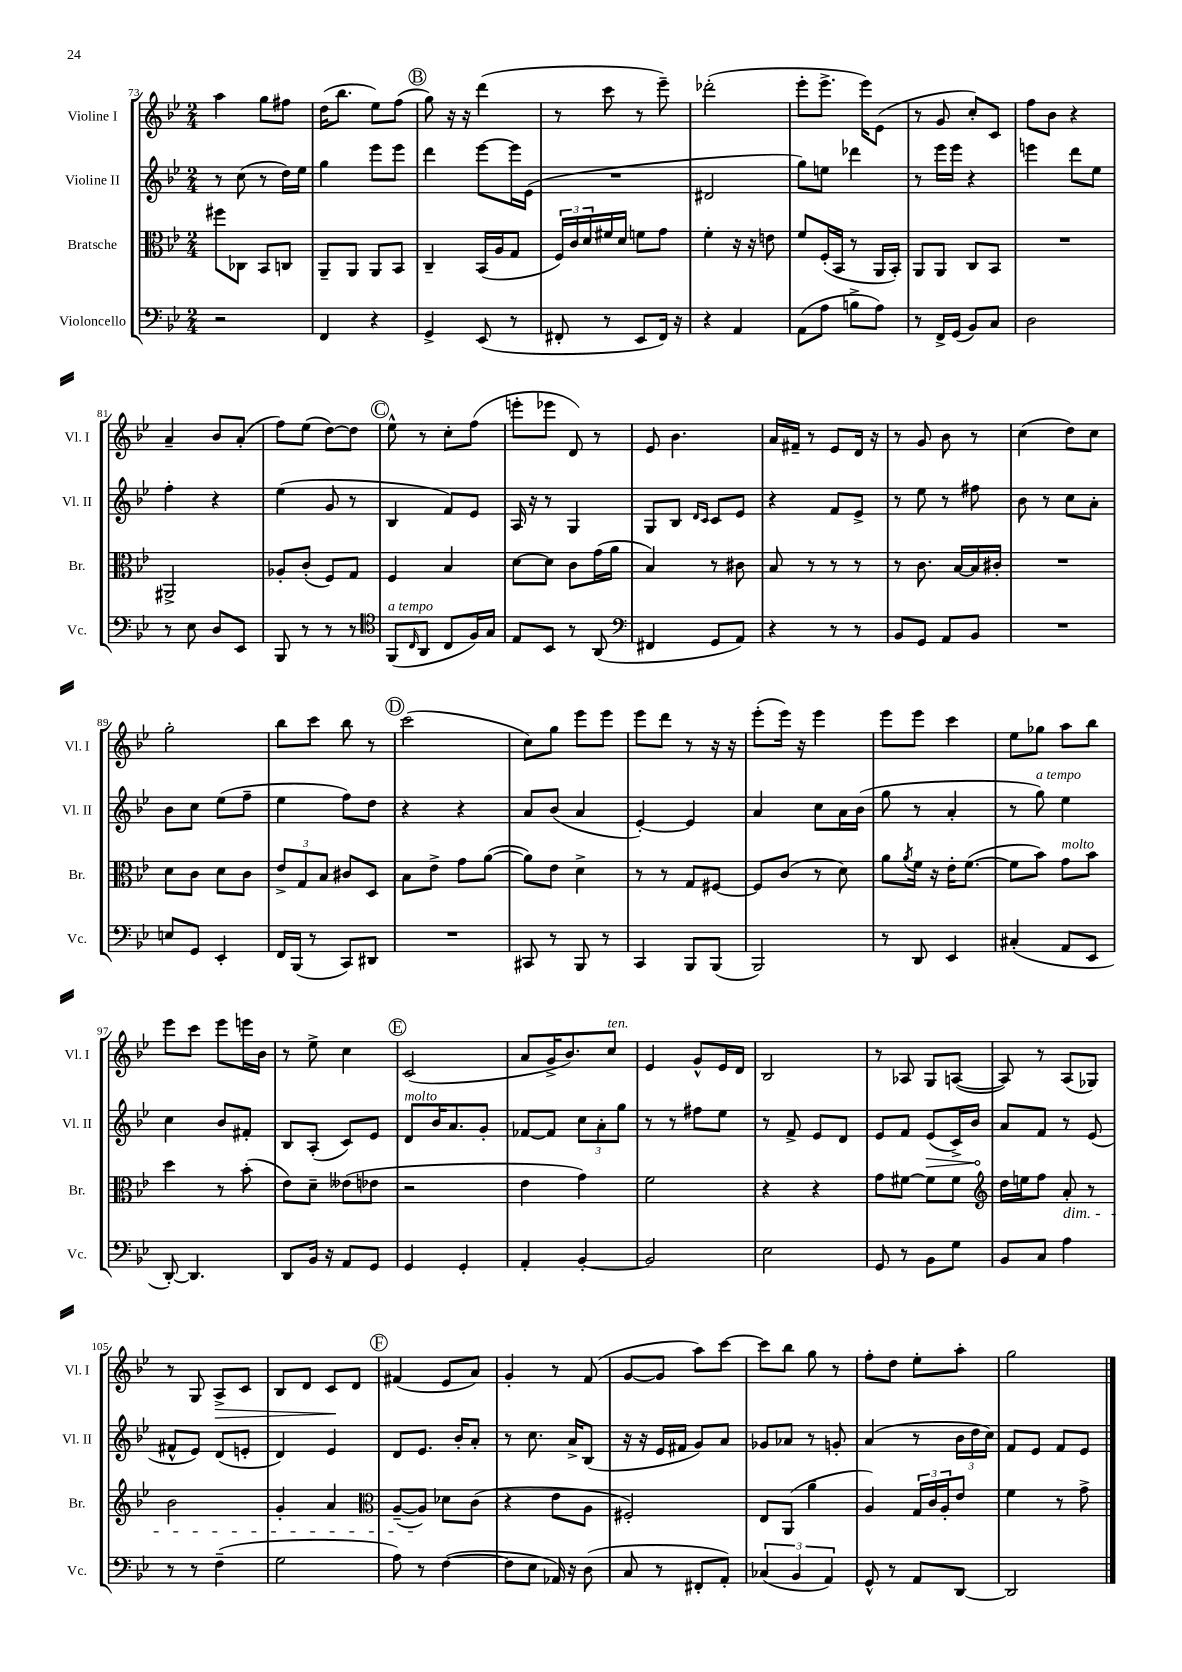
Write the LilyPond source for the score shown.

<<
\new StaffGroup <<
\new Staff = "s0" \with { instrumentName = "Violine I" shortInstrumentName = "Vl. I" } {
    \clef treble \key bes \major \numericTimeSignature \time 2/4
    a''4 g''8 fis''8 |
    d''16( bes''8. ees''8) f''8( |
    \mark \markup { \circle "B" } g''8) r16 r16 d'''4( |
    r8 c'''8 r8 ees'''8--) |
    des'''2-.( |
    ees'''8-. ees'''8.-> ees'''16) ees'8( |
    r8 g'8 c''8-.) c'8 |
    f''8 bes'8 r4 |
    a'4-- bes'8 a'8-.( |
    f''8) ees''8( d''8~) d''8 |
    \mark \markup { \circle "C" } ees''8-^ r8 c''8-. f''8( |
    e'''8-. ees'''8 d'8) r8 |
    ees'8 bes'4. |
    a'16 fis'16-- r8 ees'8 d'16 r16 |
    r8 g'8 bes'8 r8 |
    c''4( d''8) c''8 |
    g''2-. |
    bes''8 c'''8 bes''8 r8 |
    \mark \markup { \circle "D" } c'''2( |
    c''8) g''8 ees'''8 ees'''8 |
    ees'''8 d'''8 r8 r16 r16 |
    ees'''8-.( ees'''16) r16 ees'''4 |
    ees'''8 ees'''8 c'''4 |
    ees''8 ges''8 a''8 bes''8 |
    ees'''8 c'''8 ees'''8 e'''16 bes'16 |
    r8 ees''8-> c''4 |
    \mark \markup { \circle "E" } c'2( |
    a'8 g'16-> bes'8.) c''8^\markup { \italic "ten." } |
    ees'4 g'8-^ ees'16 d'16 |
    bes2 |
    r8 aes8 g8 a8~( |
    a8) r8 a8( ges8) |
    r8 g8 a8->\> c'8 |
    bes8 d'8 c'8\! d'8 |
    \mark \markup { \circle "F" } fis'4( ees'8 a'8) |
    g'4-. r8 f'8( |
    g'8~ g'8 a''8) c'''8~ |
    c'''8 bes''8 g''8 r8 |
    f''8-. d''8 ees''8-. a''8-. |
    g''2 \bar "|." |
}
\new Staff = "s1" \with { instrumentName = "Violine II" shortInstrumentName = "Vl. II" } {
    \clef treble \key bes \major \numericTimeSignature \time 2/4
    r8 c''8( r8 d''16) ees''16 |
    g''4 ees'''8 ees'''8 |
    \mark \markup { \circle "B" } d'''4 ees'''8~ ees'''16 ees'16( |
    R2 |
    dis'2 |
    g''8) e''8 des'''4 |
    r8 ees'''16 ees'''16 r4 |
    e'''4 d'''8 ees''8 |
    f''4-. r4 |
    ees''4( g'8 r8 |
    \mark \markup { \circle "C" } bes4 f'8) ees'8 |
    a16 r16 r8 g4 |
    g8 bes8 \grace { d'16 c'16 } c'8 ees'8 |
    r4 f'8 ees'8-> |
    r8 ees''8 r8 fis''8 |
    bes'8 r8 c''8 a'8-. |
    bes'8 c''8 ees''8( f''8-- |
    ees''4 f''8) d''8 |
    \mark \markup { \circle "D" } r4 r4 |
    a'8 bes'8( a'4 |
    ees'4~-.) ees'4 |
    a'4 c''8 a'16 bes'16( |
    g''8 r8 a'4-. |
    r8 g''8^\markup { \italic "a tempo" }) ees''4 |
    c''4 bes'8 fis'8-. |
    bes8 a8-.( c'8) ees'8 |
    \mark \markup { \circle "E" } d'8^\markup { \italic "molto" } bes'16 a'8. g'8-. |
    fes'8~ fes'8 \tuplet 3/2 { c''8 a'8-. g''8 } |
    r8 r8 fis''8 ees''8 |
    r8 f'8-> ees'8 d'8 |
    ees'8 f'8 \once \override Hairpin.circled-tip = ##t ees'8\>( c'16->) bes'16\! |
    a'8 f'8 r8 ees'8( |
    fis'8-^ ees'8) d'8( e'8-. |
    d'4) ees'4 |
    \mark \markup { \circle "F" } d'8 ees'8. bes'16-. a'8-. |
    r8 c''8. a'16-> bes8( |
    r16 r16 ees'16 fis'16 g'8) a'8 |
    ges'8 aes'8 r8 g'8-. |
    a'4( r8 \tuplet 3/2 { bes'16 d''16 c''16) } |
    f'8 ees'8 f'8 ees'8 \bar "|." |
}
\new Staff = "s2" \with { instrumentName = "Bratsche" shortInstrumentName = "Br." } {
    \clef alto \key bes \major \numericTimeSignature \time 2/4
    fis''8 ces8 bes,8 c8 |
    a,8-- a,8 a,8 bes,8 |
    \mark \markup { \circle "B" } c4-- bes,16( a16 g8 |
    \tuplet 3/2 { f16) c'16 d'16 } fis'16 d'16 f'8 g'8 |
    f'4-. r16 r16 e'8 |
    f'8 f16-.( bes,16 r8 a,16 bes,16-.) |
    a,8 a,8 c8 bes,8 |
    R2 |
    ais,2-> |
    aes8-. c'8-.( f8) g8 |
    \mark \markup { \circle "C" } f4 bes4 |
    d'8~ d'8 c'8 g'16( a'16 |
    bes4) r8 cis'8 |
    bes8 r8 r8 r8 |
    r8 c'8. bes16~ bes16 cis'16-. |
    R2 |
    d'8 c'8 d'8 c'8 |
    \tuplet 3/2 { ees'8-> g8 bes8 } cis'8 d8 |
    \mark \markup { \circle "D" } bes8 ees'8-> g'8 a'8~( |
    a'8) ees'8 d'4-> |
    r8 r8 g8 fis8~ |
    fis8 c'8( r8 d'8) |
    a'8 \acciaccatura { a'8 } f'16 r16 ees'16-. f'8.~( |
    f'8 bes'8) g'8^\markup { \italic "molto" } bes'8 |
    d''4 r8 bes'8-.( |
    ees'8) d'8-- eeses'8( ees'8 |
    \mark \markup { \circle "E" } r2 |
    ees'4 g'4) |
    f'2 |
    r4 r4 |
    g'8 fis'8~ fis'8 fis'8 |
    \clef treble d''16 e''16 f''8 a'8-.\dim r8 |
    bes'2 |
    g'4-. a'4 |
    \mark \markup { \circle "F" } \clef alto a8~--( a8\!) des'8 c'8( |
    r4 ees'8 a8 |
    fis2-.) |
    ees8 a,8( a'4-- |
    a4) \tuplet 3/2 { g16 c'16 a16-. } ees'8 |
    f'4 r8 g'8-> \bar "|." |
}
\new Staff = "s3" \with { instrumentName = "Violoncello" shortInstrumentName = "Vc." } {
    \clef bass \key bes \major \numericTimeSignature \time 2/4
    r2 |
    f,4 r4 |
    \mark \markup { \circle "B" } g,4-> ees,8( r8 |
    fis,8-. r8 ees,8 fis,16) r16 |
    r4 a,4 |
    a,8( a8 b8-> a8) |
    r8 f,16-> g,16( bes,8) c8 |
    d2 |
    r8 ees8 d8 ees,8 |
    bes,,8 r8 r8 r8 |
    \mark \markup { \circle "C" } \clef tenor f,8^\markup { \italic "a tempo" }( \grace { c16 } a,8 c8 f16) g16 |
    ees8 bes,8 r8 a,8( |
    \clef bass fis,4 g,8 a,8) |
    r4 r8 r8 |
    bes,8 g,8 a,8 bes,8 |
    R2 |
    e8 g,8 ees,4-. |
    f,16 bes,,16( r8 c,8) dis,8 |
    \mark \markup { \circle "D" } R2 |
    cis,8 r8 bes,,8 r8 |
    c,4 bes,,8 bes,,8( |
    bes,,2) |
    r8 d,8 ees,4 |
    cis4-.( a,8 ees,8 |
    d,8~-.) d,4. |
    d,8 bes,16 r16 a,8 g,8 |
    \mark \markup { \circle "E" } g,4 g,4-. |
    a,4-. bes,4~-. |
    bes,2 |
    ees2 |
    g,8 r8 bes,8 g8 |
    bes,8 c8 a4 |
    r8 r8 f4--( |
    g2 |
    \mark \markup { \circle "F" } a8) r8 f4~( |
    f8 ees8 aes,16) r16 d8( |
    c8 r8 fis,8-. a,8-.) |
    \tuplet 3/2 { ces4( bes,4 a,4) } |
    g,8-^ r8 a,8 d,8~ |
    d,2 \bar "|." |
}
>>
>>
\layout { \context { \Score currentBarNumber = #73 } }
